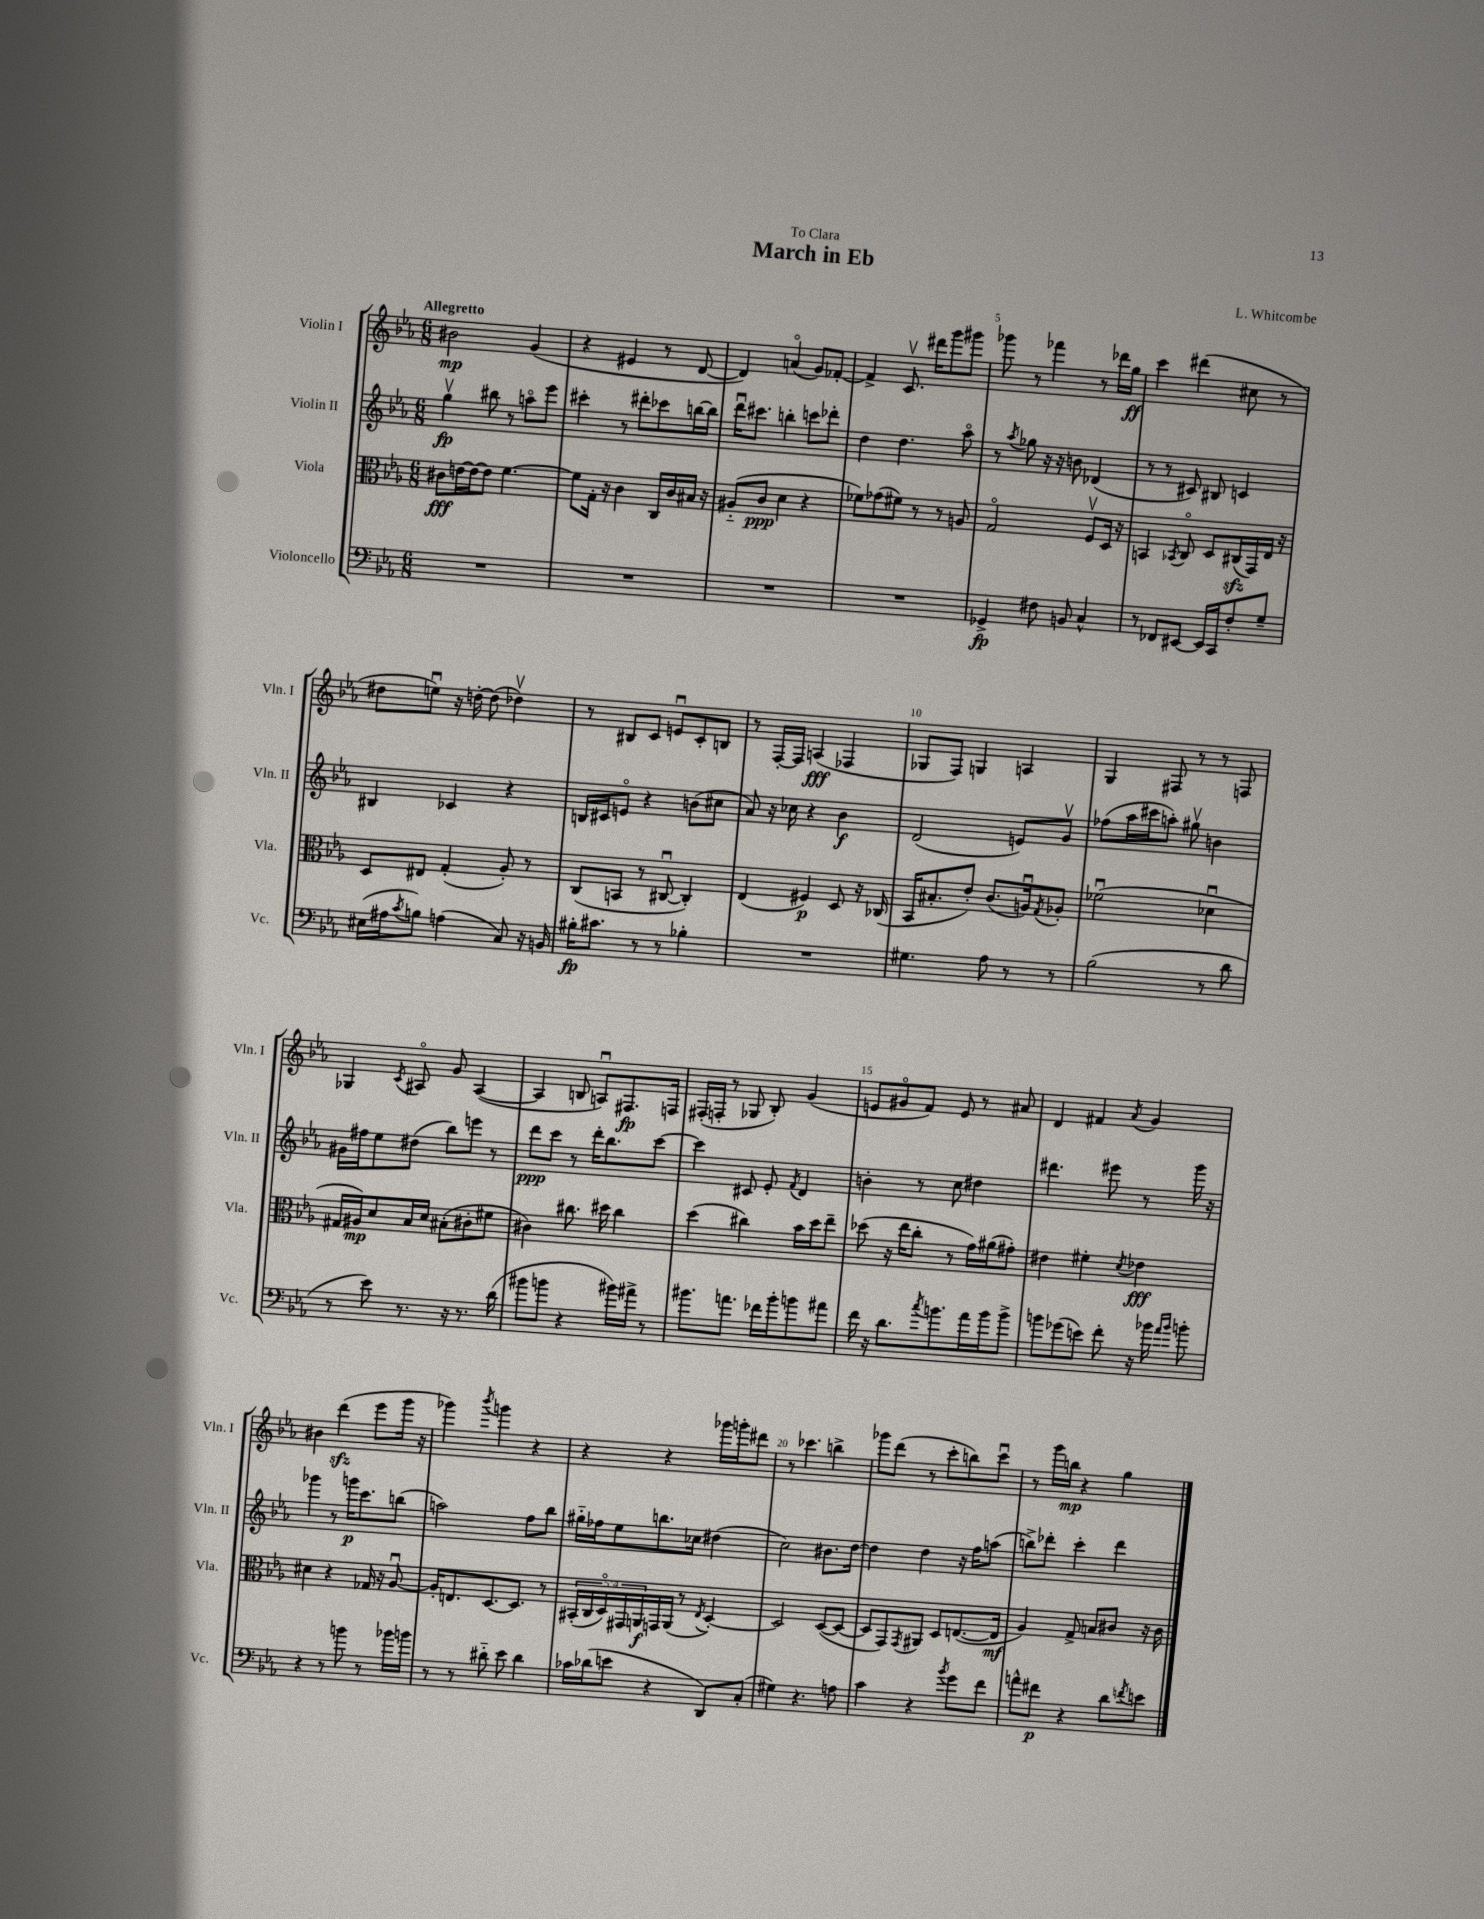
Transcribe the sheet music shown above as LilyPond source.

\header { title = "March in Eb" composer = "L. Whitcombe" dedication = "To Clara" }
<<
\new StaffGroup <<
\new Staff = "s0" \with { instrumentName = "Violin I" shortInstrumentName = "Vln. I" } {
    \clef treble \key ees \major \numericTimeSignature \time 6/8 \tempo "Allegretto"
    bis'2\mp g'4( |
    r4 eis'4 r8 d'8~ |
    d'4) a'4\flageolet( g'8) fes'8~-. |
    fes'4-> c'8.\upbow dis'''16 g'''8 gis'''8 |
    ges'''8 r8 fes'''4 r8 des'''16 g''16\ff |
    c'''4 dis'''4( cis''8 r8 |
    dis''8 e''8\downbow) r16 d''16~-. d''8( des''4\upbow) |
    r8 bis8 c'8 e'8\downbow c'8-. b8 |
    r8 f16~-. f16 a4\fff( fes4 |
    ges8 f8) g4 a4 |
    g4 fis8 r8 r8 f8 |
    ges4 \acciaccatura { c'8 } ais8\flageolet g'8 ais4~( |
    ais4 b8 a8\downbow) fis8.\fp f16 |
    fis16-.( f16-. r8 ges8 bes8-.) g'4( |
    e'8 gis'8\flageolet f'8) e'8 r8 ais'8 |
    d'4 fis'4 \acciaccatura { aes'8 } g'4 |
    bis'4 d'''4\sfz( ees'''8 g'''16 r16 |
    ges'''4) \acciaccatura { bes'''8 } g'''4 r4 |
    r4 r4 ges'''16 g'''16-. dis'''8 |
    r8 ces'''4. b''4-> |
    ges'''8 d'''8( r8 c'''8-. b''8) c'''8\downbow |
    r8 g'''16 b''16\mp r4 g''4 \bar "|." |
}
\new Staff = "s1" \with { instrumentName = "Violin II" shortInstrumentName = "Vln. II" } {
    \clef treble \key ees \major \numericTimeSignature \time 6/8
    g''4\upbow\fp bis''8 r8 a''8\flageolet ees'''8 |
    cis'''4-. r8 dis'''8-. ces'''8 b''16~ b''16 |
    d'''16\downbow cis'''8. b''4-. c'''8 des'''8-. |
    d''4 d''4. aes''8\flageolet |
    r8 \acciaccatura { aes''8 } ges''8 r16 r16 b'8 des'4( |
    r8 r8 cis'8) bis8 c'4 |
    bis4 ces'4 r4 |
    b16 cis'16 e'8\flageolet r4 b'8( cis''8 |
    aes'8) r16 ces''16 r4 bes'4\f |
    d'2( e'8) g'8\upbow |
    fes''8( aes''16 cis'''16 a''8-.) gis''8\upbow b'4 |
    gis'16 fis''16 ees''8 dis''8( bes''8) e'''8 r8 |
    d'''8\ppp c'''8 r8 d'''16-. bes''8. c'''8~ |
    c'''4 cis'8 ees'8-. \acciaccatura { f'8 } d'4 |
    b'4-. r8 c''8 dis''4 |
    dis'''4. eis'''8 r8 g'''16 r16 |
    ges'''4 r8 g'''16\p c'''8. b''8( |
    a''2) f''8 bes''8 |
    gis''16-_ fes''16 ees''8 b''8. ces''16 dis''4( |
    c''2) bis'8. d''16~ |
    d''4 d''4 r16 f''16 a''8( |
    b''8->) des'''8-. c'''4-. des'''4 \bar "|." |
}
\new Staff = "s2" \with { instrumentName = "Viola" shortInstrumentName = "Vla." } {
    \clef alto \key ees \major \numericTimeSignature \time 6/8 \override Staff.TupletNumber.text = #tuplet-number::calc-fraction-text
    cis'8\fff e'16~ e'16~ e'8 f'4.~ |
    f'8 g16-. r16 c'4 c16 c'16 bis16 r16 |
    ais8-_( c'8\ppp d'4 r4 |
    fes'8) ges'8( fis'8) r8 r8 a8 |
    g2\flageolet f8\upbow d16 r16 |
    b,4 \acciaccatura { bes,8 } c8\flageolet d8 cis16\sfz( g,16) ees16 r16 |
    d8 eis8 g4-.( aes8-.) r8 |
    c8( b,8 r8 cis8~\downbow cis4-.) |
    ees4( fis4\p) d8 r16 ces16( |
    bes,16 bis8.-. ees'8-.) c'8.( a16\downbow) \acciaccatura { g8 } aes8-. |
    fes'2\downbow( des'4\downbow |
    gis16 ais16\mp) d'8 bes16 d'16 bis8-.( cis'8-. fis'8 |
    cis'4) cis''8. dis''16 cis''4 |
    d''4( cis''4) bes'16 d''16 ees''8-- |
    des''8( r16 ees''16 c''8-. r8 g'16) ais'16( gis'8-.) |
    eis'4 fis'4-. \acciaccatura { d'8 } ees'4\fff |
    dis'4 r4 ges16 r16 aes8~\downbow |
    aes16-. e8. d8.~ d8. r8 |
    \tuplet 5/4 { bis,16-.( c16 d16\flageolet) gis,16 a,16\f } g,16 a,16( r8 \acciaccatura { ees8 } d4~-.) |
    d2 d8~( d8~ |
    d8 g,8) \acciaccatura { g,8 } ais,8 d8 e8.~( e16\mf |
    aes4) g8-> b8 cis'8 r16 cis'16 \bar "|." |
}
\new Staff = "s3" \with { instrumentName = "Violoncello" shortInstrumentName = "Vc." } {
    \clef bass \key ees \major \numericTimeSignature \time 6/8
    R2. |
    R2. |
    R2. |
    R2. |
    ges,4->\fp fis8 b,8 c4-^ |
    r8 fes,8 eis,8~ eis,16 c,16 f8-. g8-- |
    eis16( ais16 \acciaccatura { c'8 } b8) a4( c8) r16 b,16 |
    bis16-.\fp cis'8. r8 r8 bes4-. |
    R2. |
    gis4. aes8 r8 r8 |
    bes2( r8 d'8 |
    r8 ees'8) r8. r16 r8. d'16( |
    bis'8 b'8 r4 bis'16) ais'16-> r8 |
    bis'8. a'8. fes'16 bis'16-. b'8 ais'8 |
    f'16 r16 d'8. \acciaccatura { c''8 } b'8. aes'16 b'16 b'8-> |
    b'8 ges'8( e'8) f'8-. r16 bes'16 \grace { aes'16 bes'16 } b'8-. |
    r4 r8 b'8 r8 bes'16 b'16 |
    r8 r8 dis'8-_ ees'8 dis'4 |
    ces'16 des'16( e'8 r4 d,8) c8-.( |
    gis4) r4. a8 |
    c'4 r4 \acciaccatura { bes'8 } g'8 f'8 |
    a'8-^ fis'8\p r4 d'8 \acciaccatura { f'8 } e'8 \bar "|." |
}
>>
>>
\layout { \context { \Score \override BarNumber.break-visibility = ##(#f #t #t) barNumberVisibility = #(every-nth-bar-number-visible 5) } }
